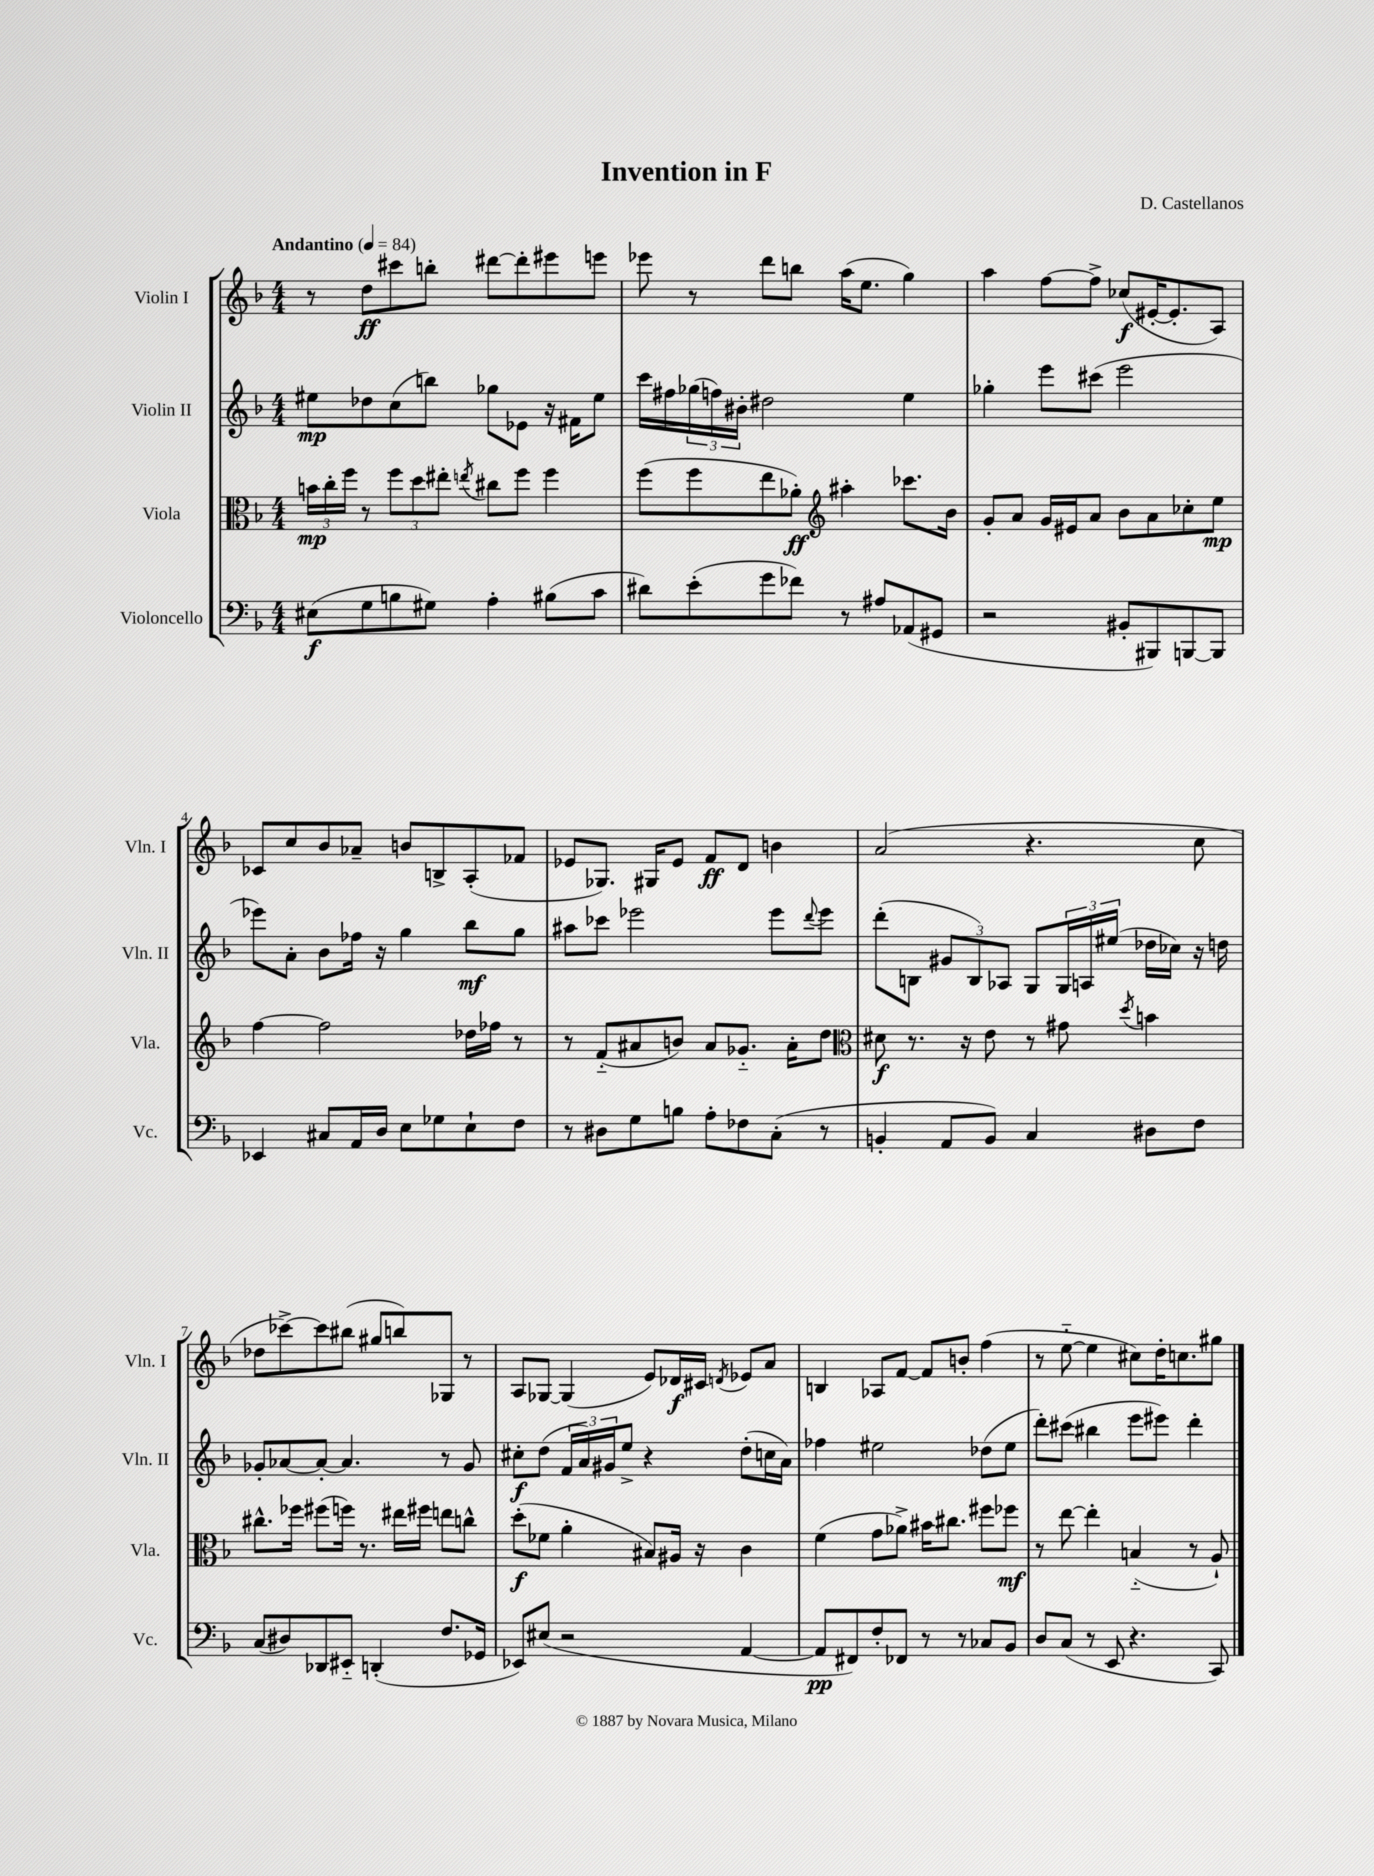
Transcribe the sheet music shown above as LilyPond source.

\header { title = "Invention in F" composer = "D. Castellanos" }
<<
\new StaffGroup <<
\new Staff = "s0" \with { instrumentName = "Violin I" shortInstrumentName = "Vln. I" } {
    \clef treble \key f \major \numericTimeSignature \time 4/4 \tempo "Andantino" 4 = 84
    r8 d''8\ff cis'''8 b''8-. dis'''8~ dis'''8-. eis'''8 e'''8 |
    ees'''8 r8 d'''8 b''8 a''16( e''8. g''4) |
    a''4 f''8~ f''8-> ces''8\f( eis'16~-. eis'8.-. a8) |
    ces'8 c''8 bes'8 aes'8-- b'8 b8-> a8-.( fes'8 |
    ees'8 ges8.) gis16 ees'8 f'8\ff d'8 b'4 |
    a'2( r4. c''8 |
    des''8 ces'''8~->) ces'''8 bis''8( gis''8 b''8) ges8 r8 |
    a8 ges8~ ges4( e'8) des'16\f cis'16 \acciaccatura { d'8 } ees'8 a'8 |
    b4 aes8 f'8~ f'8 b'8-. f''4( |
    r8 e''8~-_ e''4 cis''8) d''16-. c''8. gis''8 \bar "|." |
}
\new Staff = "s1" \with { instrumentName = "Violin II" shortInstrumentName = "Vln. II" } {
    \clef treble \key f \major \numericTimeSignature \time 4/4
    eis''8\mp des''8 c''8( b''8) ges''8 ees'8 r16 fis'16 eis''8 |
    c'''16 fis''16 \tuplet 3/2 { ges''16( f''16) bis'16-. } dis''2 e''4 |
    ges''4-. e'''8 cis'''8( e'''2 |
    ees'''8) a'8-. bes'8 fes''16 r16 g''4 bes''8\mf g''8 |
    ais''8 ces'''8 ees'''2 ees'''8 \appoggiatura { d'''8 } ees'''8 |
    d'''8-.( b8 \tuplet 3/2 { gis'8 b8) aes8 } g8 \tuplet 3/2 { g16 a16 eis''16( } des''16 ces''16) r16 d''16 |
    ges'8-. aes'8~ aes'8~-. aes'4. r8 ges'8 |
    cis''8-.\f d''8( \tuplet 3/2 { f'16 a'16) gis'16 } e''8-> r4 d''8-.( c''16 a'16) |
    fes''4 eis''2 des''8( eis''8 |
    d'''8-.) cis'''8( bis''4 e'''8 eis'''8) d'''4-. \bar "|." |
}
\new Staff = "s2" \with { instrumentName = "Viola" shortInstrumentName = "Vla." } {
    \clef alto \key f \major \numericTimeSignature \time 4/4
    \tuplet 3/2 { b'16\mp c''16-. f''16 } r8 \tuplet 3/2 { f''8 d''8 eis''8-. } \acciaccatura { e''8 } cis''8 f''8 f''4 |
    f''8( f''8 e''8 aes'8-.\ff) \clef treble ais''4-. ces'''8. bes'16 |
    g'8-. a'8 g'16 eis'16 a'8 bes'8 a'8 ces''8-. e''8\mp |
    f''4~ f''2 des''16 fes''16 r8 |
    r8 f'8-_( ais'8 b'8) ais'8 ges'8.-_ ais'16-. d''8 |
    \clef alto dis'8\f r8. r16 e'8 r8 gis'8 \acciaccatura { d''8 } b'4 |
    cis''8.-^ fes''16 fis''8( f''16) r8. eis''16 fis''16 e''8 c''8-^ |
    d''8-.\f( fes'8 a'4-. bis8) ais16 r16 c'4 |
    f'4( g'8 aes'8->) bis'16 cis''8. fis''8 fes''8\mf |
    r8 e''8~ e''4-. b4-_( r8 a8-!) \bar "|." |
}
\new Staff = "s3" \with { instrumentName = "Violoncello" shortInstrumentName = "Vc." } {
    \clef bass \key f \major \numericTimeSignature \time 4/4
    eis8\f( g8 b8 gis8) a4-. bis8( c'8 |
    dis'8) e'8-.( g'8 fes'8) r8 ais8 aes,8( gis,8 |
    r2 bis,8-. bis,,8) b,,8~ b,,8 |
    ees,4 cis8 a,16 d16 e8 ges8 e8-! f8 |
    r8 dis8 g8 b8 a8-. fes8 c8-.( r8 |
    b,4-. a,8 b,8) c4 dis8 f8 |
    c8( dis8) des,8 eis,8-_ d,4-.( f8. ges,16 |
    ees,8) eis8( r2 a,4~ |
    a,8\pp fis,8) f8-. fes,8 r8 r8 ces8 bes,8 |
    d8 c8( r8 e,8 r4. c,8) \bar "|." |
}
>>
>>
